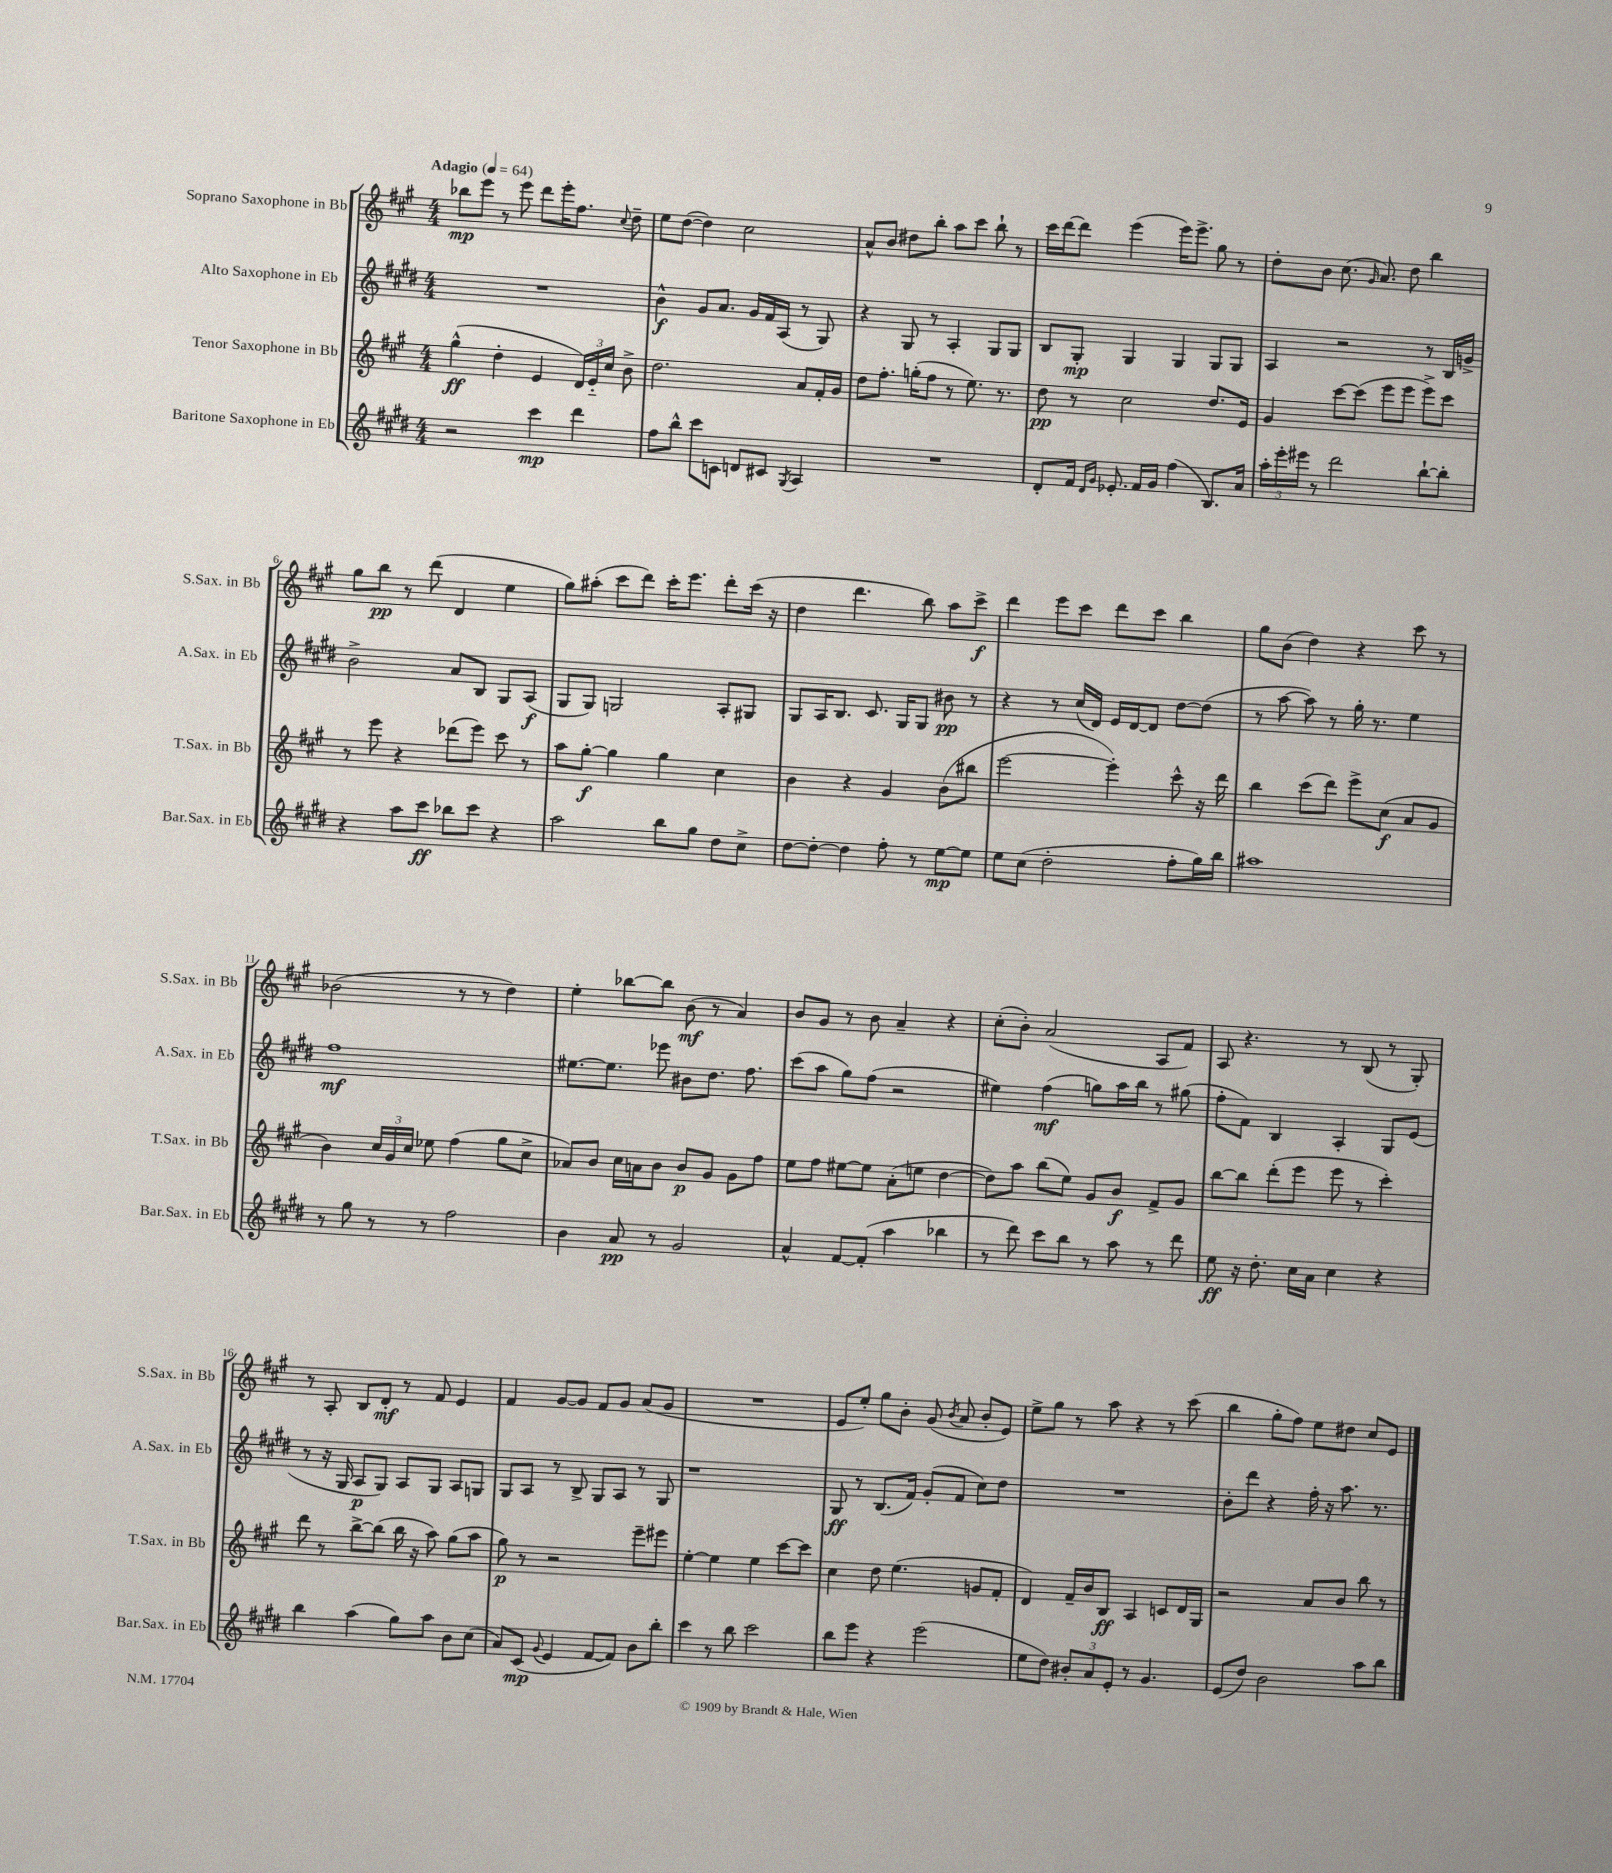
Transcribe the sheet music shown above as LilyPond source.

<<
\new StaffGroup <<
\new Staff = "s0" \with { instrumentName = "Soprano Saxophone in Bb" shortInstrumentName = "S.Sax. in Bb" } {
    \clef treble \key a \major \numericTimeSignature \time 4/4 \tempo "Adagio" 4 = 64
    \autoBeamOff bes''8[\mp e'''8] r8 e'''8 d'''8[ e'''16-. fis''8.] \appoggiatura { cis''8 } d''8-- |
    e''8[ d''8]~( d''4) cis''2 |
    a'8[-^ b'8] dis''8[ b''8]-. a''8[ cis'''8] b''8-! r8 |
    cis'''16[ d'''16~ d'''8] e'''4( e'''16[) e'''8.]-> gis''8 r8 |
    d''8[-. b'8] cis''8.( \grace { gis'16 } a'8.) d''8 b''4 |
    gis''8[ b''8]\pp r8 d'''8( d'4 e''4 |
    gis''8[) ais''8]-.( cis'''8[ d'''8]) cis'''16[-. e'''8.] d'''8[-. cis'''16]( r16 |
    d''4 d'''4. b''8) a''8[ cis'''8]->\f |
    d'''4 e'''8[ cis'''8] d'''8[ cis'''8] b''4 |
    gis''8[ b'8]( d''4) r4 cis'''8 r8 |
    bes'2( r8 r8 d''4) |
    e''4-. bes''8[~ bes''8] b'8\mf( r8 a'4) |
    b'8[ gis'8] r8 b'8 a'4-- r4 |
    cis''8[-.( b'8]-.) a'2( a8[ fis'8]) |
    a8 r4. r8 b8( r8 gis8-.) |
    r8 a8-. b8[ d'8]-.\mf r8 fis'8 e'4 |
    fis'4 gis'8[~ gis'8] fis'8[ gis'8] a'8[( gis'8] |
    R1 |
    e'8[ e''8]-.) gis''8[ b'8]-. gis'8( \acciaccatura { b'8 } a'8 b'8[-. e'8]) |
    e''8[-> gis''8] r8 a''8 r4 r8 cis'''8( |
    b''4 gis''8[-. fis''8]) e''8[ dis''8] cis''8[ e'8] \bar "|." |
}
\new Staff = "s1" \with { instrumentName = "Alto Saxophone in Eb" shortInstrumentName = "A.Sax. in Eb" } {
    \clef treble \key e \major \numericTimeSignature \time 4/4
    \autoBeamOff R1 |
    b'4-^\f gis'8[ a'8.] gis'16[ fis'16 a16]( r8 gis8) |
    r4 gis8 r8 a4-. gis8[ gis8] |
    b8[ gis8]-.\mp gis4 gis4 gis8[ gis8] |
    a4 r2 r8 b16[ g'16]-> |
    b'2-> a'8[ b8] gis8[ a8]\f( |
    gis8[ gis8]) g2 a8[-. gis8] |
    gis8[ a16 b8.] cis'8. gis16[ gis8] bis'8\pp r8 |
    r4 r8 cis''16[( dis'16]) e'16[ dis'16~ dis'8] dis''8[~ dis''8]( |
    r8 a''8~ a''8) r8 gis''16-. r8. e''4 |
    fis''1\mf |
    eis''8.[~ eis''8.] ees'''8 bis'8[ dis''8.] fis''8. |
    cis'''8[( a''8] gis''8[) fis''8]( r2 |
    eis''4) fis''4\mf( g''8[) a''16 b''16] r8 gis''8( |
    fis''8[-. fis'8]) b4 a4-. gis8[ e'8]( |
    r8 r16 gis16 a8[\p gis8]) a8[ gis8] a8[ g8] |
    gis8[ a8] r8 b8-> gis8[ a8] r8 gis8 |
    r1 |
    gis8\ff r8 b8.[( fis'16]) gis'8[-.( fis'8] cis''8[) dis''8] |
    R1 |
    b'8[-. dis'''8] r4 fis''16-. r16 a''8. r8. \bar "|." |
}
\new Staff = "s2" \with { instrumentName = "Tenor Saxophone in Bb" shortInstrumentName = "T.Sax. in Bb" } {
    \clef treble \key a \major \numericTimeSignature \time 4/4
    \autoBeamOff gis''4-^\ff( d''4-. e'4 \tuplet 3/2 { d'16[) e'16-_ cis''16] } b'8-> |
    d''2. a'8[ fis'16-. gis'16] |
    d''8[ fis''8.]-. g''16[-.( fis''8] r8 e''8.) r8. |
    d''8\pp r8 cis''2 d''8.[ e'16] |
    gis'4 cis'''8[~ cis'''8]( e'''8[ e'''8] e'''8[->) cis'''8] |
    r8 e'''8 r4 des'''8[( e'''8]) cis'''8 r8 |
    a''8[ gis''8]~-.\f gis''4 gis''4 cis''4 |
    b'4 r4 gis'4 b'8[( bis''8] |
    e'''2~ e'''4-.) cis'''8-^ r16 d'''16 |
    b''4 cis'''8[( d'''8]) e'''8[-> cis''8]\f( a'8[ gis'8] |
    b'4) \tuplet 3/2 { cis''16[ gis'16 cis''16] } ees''8 fis''4( gis''8[ cis''8]-> |
    aes'8[) b'8] cis''16[ a'16 b'8] b'8[\p gis'8] gis'8[ fis''8] |
    e''8[ fis''8] eis''8[~ eis''8] a'8[-.( e''8] d''4~ |
    d''8[) a''8] b''8[( e''8]) gis'8[ b'8]\f fis'8[-> gis'8] |
    b''8[~ b''8] d'''8[-.( e'''8] e'''8 r8 cis'''4-.) |
    d'''8 r8 b''8[~-> b''8]( b''16 r16 a''8) gis''8[( a''8] |
    gis''8\p) r8 r2 e'''8[-- eis'''8] |
    e''4~-. e''4 e''4 cis'''8[~ cis'''8] |
    cis''4 d''8 e''4.( g'8[ fis'8]-. |
    d'4) fis'16[-- b'16 b8]\ff a4 c'8[ d'16 gis16] |
    r2 a'8[ b'8] b''8 r8 \bar "|." |
}
\new Staff = "s3" \with { instrumentName = "Baritone Saxophone in Eb" shortInstrumentName = "Bar.Sax. in Eb" } {
    \clef treble \key e \major \numericTimeSignature \time 4/4
    \autoBeamOff r2 cis'''4\mp dis'''4 |
    fis''8[ b''8]-^ cis'''8[ c'8] d'8[ cis'8] \acciaccatura { gis8 } a4 |
    R1 |
    dis'8[-. fis'16] \grace { dis'16[ gis'16] } ees'8.-. fis'16[ gis'16] fis''4( b8.[) a'16] |
    \tuplet 3/2 { a''16[-. e'''16-. eis'''16] } r8 dis'''2 b''8[~-! b''8]-. |
    r4 a''8[ cis'''8]\ff bes''8[ cis'''8] r4 |
    a''2 b''8[ gis''8] dis''8[ cis''8]-> |
    dis''8[~ dis''8]~-. dis''4 fis''8-. r8 e''8[~\mp e''8] |
    e''8[ cis''8]( dis''2-. fis''8[-. gis''16) b''16] |
    ais''1 |
    r8 gis''8 r8 r8 fis''2 |
    b'4 a'8\pp r8 gis'2 |
    a'4-^ fis'8[~ fis'8]-.( a''4 bes''4 |
    r8 dis'''8) cis'''8[ b''8] r8 a''8 r8 dis'''8 |
    e''8\ff r16 dis''8.-. cis''16[ a'16] cis''4 r4 |
    b''4 a''4( gis''8[) a''8] b'8[ cis''8]( |
    a'8[) cis'8]\mp( \appoggiatura { gis'8 } e'4 fis'8[~ fis'8]) b'8[ b''8]-. |
    cis'''4 r8 b''8 cis'''2 |
    b''8[ e'''8] r4 e'''2( |
    e''8[ dis''8]) \tuplet 3/2 { bis'8[-. a'8 e'8]-. } r8 gis'4. |
    e'8[( dis''8]) b'2 a''8[ b''8] \bar "|." |
}
>>
>>
